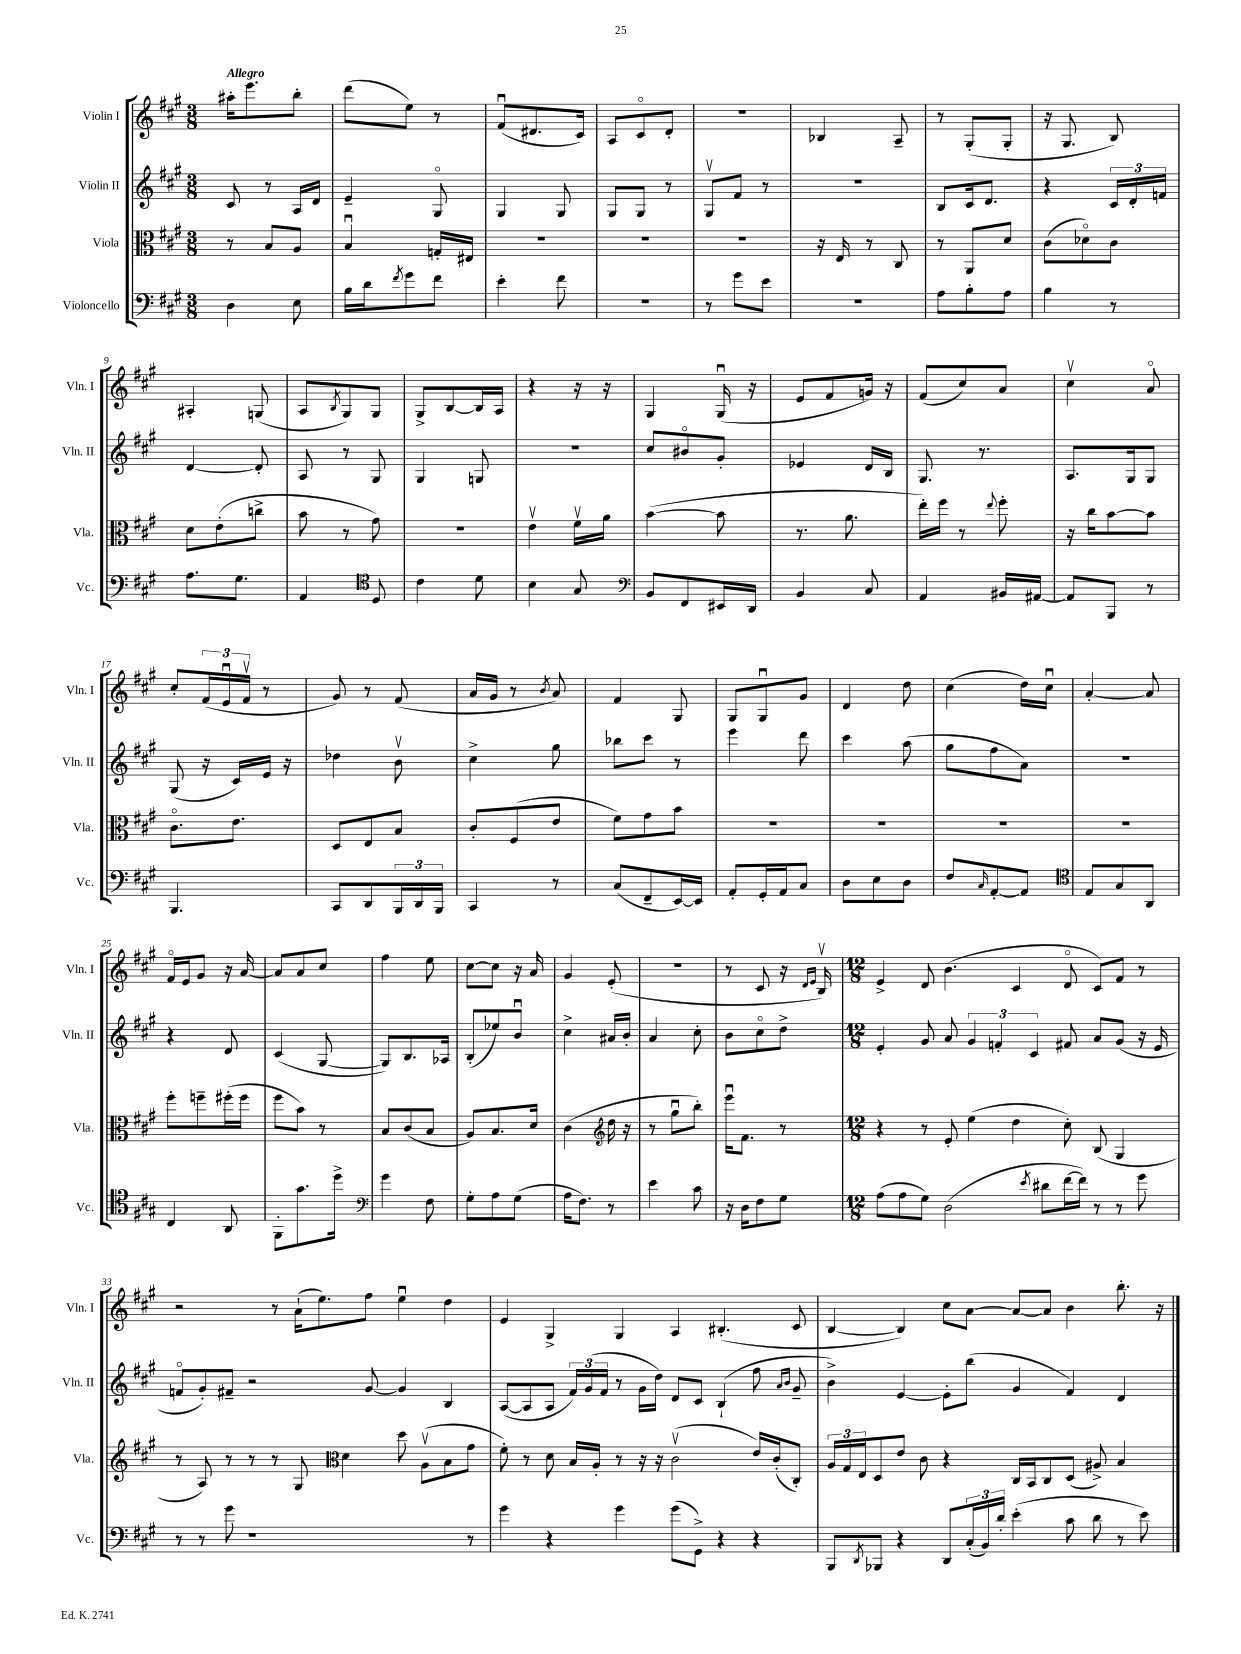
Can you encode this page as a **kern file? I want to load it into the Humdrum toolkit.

**kern	**kern	**kern	**kern
*part4	*part3	*part2	*part1
*staff4	*staff3	*staff2	*staff1
*I"Violoncello	*I"Viola	*I"Violin II	*I"Violin I
*I'Vc.	*I'Vla.	*I'Vln. II	*I'Vln. I
*clefF4	*clefC3	*clefG2	*clefG2
*k[f#c#g#]	*k[f#c#g#]	*k[f#c#g#]	*k[f#c#g#]
*M3/8	*M3/8	*M3/8	*M3/8
=1	=1	=1	=1
!	!	!	!LO:TX:a:B:t=Allegro
4D\	8r	8c#/	16aa#X'\KL
.	.	.	8.eee\
.	8B/L	8r	.
8E\	8A/J	16A/LL	8bb'\J
.	.	16d/JJ	.
=2	=2	=2	=2
16B\LL	4Bu/	4e~/	(8ddd\L
16d\J	.	.	.
8qf#/	.	.	.
8g#\	.	.	8ee\J)
8f#\J	16Gn'/LL	8G#/	8r
.	16E#X/JJ	.	.
=3	=3	=3	=3
4e'\	4.r	4G#/	(8f#u/L
.	.	.	8.d#X/
8f#\	.	8G#/	.
.	.	.	16c#/Jk)
=4	=4	=4	=4
4.r	4.r	8G#/L	8A/L
.	.	8G#/J	8c#/
.	.	8r	8d'/J
=5	=5	=5	=5
8r	4.r	8G#v/L	4.r
8g#\L	.	8f#/J	.
8e\J	.	8r	.
=6	=6	=6	=6
4.r	16r	4.r	4B-X/
.	16E/	.	.
.	8r	.	.
.	8C#/	.	8A~/
=7	=7	=7	=7
8A\L	8r	8B/L	8r
8B'\	8AA/L	16c#/k	(8G#'/L
.	.	8.d/J	.
8A\J	8d/J	.	8G#'/J
=8	=8	=8	=8
4B\	(8c#\L	4r	16r
.	.	.	8.G#/
.	8d-X\)	.	.
8r	8c#\J	24c#/LL	8B/)
.	.	24d'/	.
.	.	24fn/JJ	.
!!LO:LB:g=z
=9	=9	=9	=9
8.A\L	8d\L	[4d/	4A#X'/
.	(8e'\	.	.
8.G#\J	.	.	.
.	8ccn^\J	8d'/]	(8Gn/
=10	=10	=10	=10
4AA/	8b\	8A/	8A/L
.	.	.	8qB/
.	8r	8r	8G#/)
*clefC4	*	*	*
8D/	8g#\)	8G#/	8G#/J
=11	=11	=11	=11
4c#\	4.r	4G#/	8G#^/L
.	.	.	[8B/
8d\	.	8Gn/	16B/L]
.	.	.	16A/JJ
=12	=12	=12	=12
4B\	4ev\	4.r	4r
8G#/	16f#v\LL	.	16r
.	16a\JJ	.	16r
=13	=13	=13	=13
*clefF4	*	*	*
8BB/L	([4b\	8cc#/L	4G#/
8FF#/	.	8b#X/	.
16EE#X/L	8b\]	8g#'/J	(16G#u/
16DD/JJ	.	.	16r
=14	=14	=14	=14
4BB/	8.r	4e-X/	8e/L
.	.	.	8f#/
.	8.a\	.	.
8C#/	.	16d/LL	16gn/Jk)
.	.	16B/JJ	16r
=15	=15	=15	=15
4AA/	16ee'\LL)	8.G#/	(8f#/L
.	16ff#\JJ	.	.
.	8r	.	8cc#/)
.	.	8.r	.
.	8qqee/	.	.
16BB#X/LL	8ff#'\	.	8a/J
[16AA#X/JJ	.	.	.
=16	=16	=16	=16
8AA#/L]	16r	8.A/L	4cc#v\
.	16cc#\KL	.	.
8BBB/J	[8b\	.	.
.	.	16G#/k	.
8r	8b\J]	8G#/J	8a/
!!LO:LB:g=z
=17	=17	=17	=17
4.BBB/	8.c#\L	(8G#/	8cc#'/L
.	.	16r	(24f#/L
.	.	.	24eu/
.	8.e\J	16c#/LL)	.
.	.	.	24f#v/JJ
.	.	16e/JJ	8r
.	.	16r	.
=18	=18	=18	=18
8CC#/L	8D/L	4dd-X\	8g#/)
8DD/	8E/	.	8r
24BBB/L	8B/J	8bv\	(8f#/
24DD/	.	.	.
24BBB/JJ	.	.	.
=19	=19	=19	=19
4CC#/	8c#'/L	4cc#^\	16a/LL
.	.	.	16g#/JJ
.	(8F#/	.	8r
.	.	.	8qb/
8r	8e/J	8gg#\	8a/)
=20	=20	=20	=20
(8C#/L	8f#\L)	8bb-X\L	4f#/
8FF#~/	8g#\	8ccc#\J	.
[16EE/L)	8b\J	8r	8G#/
16EE/JJ]	.	.	.
=21	=21	=21	=21
8AA'/L	4.r	4eee\	8G#/L
16GG#'/L	.	.	8G#u/
16AA/J	.	.	.
8C#/J	.	8ddd\	8g#/J
=22	=22	=22	=22
8D\L	4.r	4ccc#\	4d/
8E\	.	.	.
8D\J	.	(8aa\	8dd\
=23	=23	=23	=23
8F#/L	4.r	8gg#\L	(4cc#\
16qqC#/	.	.	.
[8AA'/	.	8ff#\	.
8AA/J]	.	8a\J)	16dd\LL)
.	.	.	16cc#u\JJ
=24	=24	=24	=24
*clefC4	*	*	*
8E/L	4.r	4.r	[4a'/
8G#/	.	.	.
8AA/J	.	.	8a/]
!!LO:LB:g=z
=25	=25	=25	=25
4C#/	8ff#'\L	4r	16f#/LL
.	.	.	16e/J
.	8ffn~\	.	8g#/J
8AA/	(16ff#X'\L	8d/	16r
.	16ff#\JJ	.	[16a/
=26	=26	=26	=26
8FF#'\L	8ff#\L	(4c#/	8a/L]
8.g#\	8b\J)	.	8a/
.	8r	[8G#/	8cc#/J
16dd^\Jk	.	.	.
=27	=27	=27	=27
*clefF4	*	*	*
4g#\	8B/L	8G#/L])	4ff#\
.	(8c#/	8.B/	.
8F#\	8B/J	.	8ee\
.	.	16A-X/Jk	.
=28	=28	=28	=28
8G#'\L	8A/L)	(8B'/L	[8cc#\L
8A\	8.B/	8ee-X/)	8cc#\J]
(8G#\J	.	8bu/J	16r
.	16d/Jk	.	16a/
=29	=29	=29	=29
16A\KL	(4c#\	4cc#^\	4g#/
8.F#\J)	.	.	.
*	*clefG2	*	*
8r	16dd\	16a#X/LL	(8e'/
.	16r	16b'/JJ	.
=30	=30	=30	=30
4e\	8r	4a/	4.r
.	8gg#u\L	.	.
8c#\	8bb'\J)	8cc#'\	.
=31	=31	=31	=31
16r	16eeeu\KL	8b\L	8r
16D\KL	8.f#\J	.	.
8F#\	.	8cc#\	8c#/
8G#\J	8r	8dd^\J	16r
.	.	.	16qqd/LL
.	.	.	16qqe/JJ
.	.	.	16Bv/)
=32	=32	=32	=32
*M12/8	*M12/8	*M12/8	*M12/8
(8A\L	4r	4e'/	4e^/
8A\	.	.	.
8G#\J)	8r	8g#/	8d/
(2D\	8e'/	8a/	(4.b\
.	(4ee\	6g#/	.
.	.	6fn'/	.
.	4dd\	.	4c#/
.	.	6c#/	.
8qe/	.	.	.
8d#X\L	.	.	.
[16f#\L	8cc#'\)	8f#X/	8d/
16f#\JJ])	.	.	.
8r	(8B/	8a/L	8c#/L)
8r	4G#/	(8g#/J	8f#/J
8g#\	.	16r	8r
.	.	16e/	.
!!LO:LB:g=z
=33	=33	=33	=33
8r	8r	8fn/L	2r
8r	8A/)	8g#'/)	.
8g#\	8r	8f#X~/J	.
1r	8r	2r	.
.	8r	.	8r
.	8G#/	.	(16a`\KL
.	.	.	8.ee\)
*	*clefC3	*	*
.	4d\	.	.
.	.	[8g#/	8ff#\J
.	8dd\	4g#/]	4eeu\
.	(8Av\L	.	.
.	8B\	4B/	4dd\
8r	8g#\J	.	.
=34	=34	=34	=34
4g#\	8f#'\)	([8A/L	4e/
.	8r	8A/]	.
4r	8d\	8A/J	4G#^/
.	16B/LL	24f#/LL)	.
.	.	(24g#/	.
.	16A'/JJ	.	.
.	.	24f#/JJ	.
4g#\	8r	8r	4G#/
.	16r	16g#\LL	.
.	16r	16dd\JJ)	.
(8g#\L	(2c#v\	8d/L	4A/
8GG#^\J)	.	8c#/J	.
4r	.	(4B`/	(4.B#X'/
4r	16e/LL)	8ff#\	.
.	(16c#'/J	.	.
.	.	16qqa/LL	.
.	.	16qqb/JJ	.
.	8C#'/J)	8g#~/	8c#/
=35	=35	=35	=35
8BBB/L	24A/LL	4b^\)	[4B/
.	24G#/	.	.
.	24E/J	.	.
8qDD/	.	.	.
8BBB-X/J	8D/	.	.
4r	8e/J	[4e/	4B/])
.	8c#\	.	.
8DD/L	4r	8e'\L]	8cc#\L
(24C#'/L	.	(8bb\J	[8a\J
24BB/)	.	.	.
24d'/JJ	.	.	.
(4e'\	16C#/LL	4g#/	8a/L_
.	16BB/J	.	.
.	8C#/	.	8a/J]
8c#\	(8D/J	4f#/)	4b\
8d\	8A#X^/)	.	.
8r	4B/	4d/	8.bb'\
8e\)	.	.	.
.	.	.	16r
==	==	==	==
*-	*-	*-	*-
